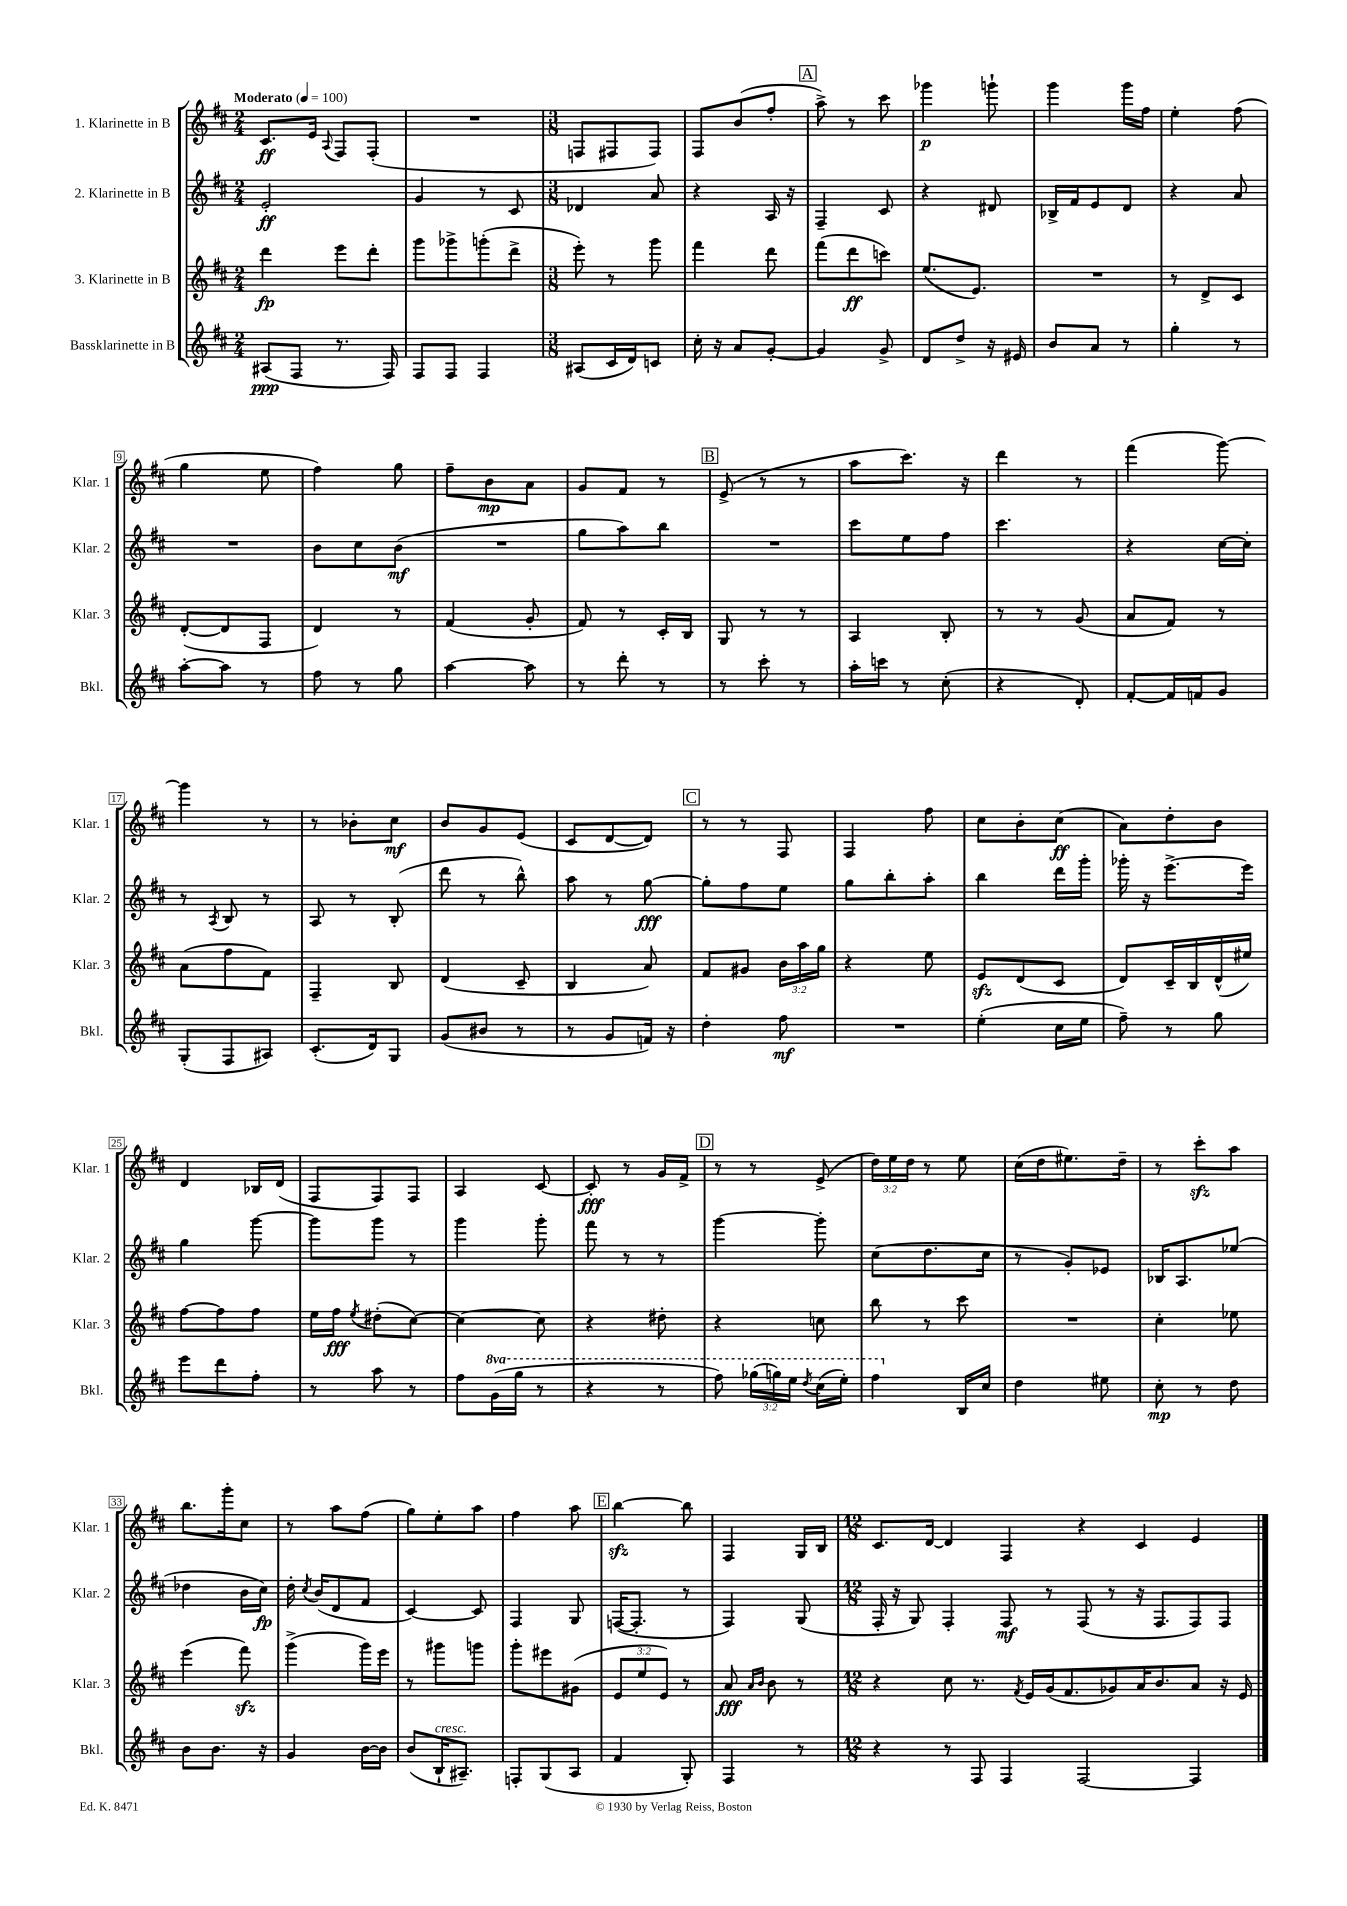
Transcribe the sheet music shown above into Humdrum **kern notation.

**kern	**dynam	**kern	**dynam	**kern	**dynam	**kern	**dynam
*part4	*part4	*part3	*part3	*part2	*part2	*part1	*part1
*staff4	*staff4	*staff3	*staff3	*staff2	*staff2	*staff1	*staff1
*I"Bassklarinette in B	*	*I"3. Klarinette in B	*	*I"2. Klarinette in B	*	*I"1. Klarinette in B	*
*I'Bkl.	*	*I'Klar. 3	*	*I'Klar. 2	*	*I'Klar. 1	*
*clefG2	*	*clefG2	*	*clefG2	*	*clefG2	*
*k[f#c#]	*	*k[f#c#]	*	*k[f#c#]	*	*k[f#c#]	*
*M2/4	*	*M2/4	*	*M2/4	*	*M2/4	*
*MM100	*	*MM100	*	*MM100	*	*MM100	*
=1	=1	=1	=1	=1	=1	=1	=1
!	!	!	!	!	!	!LO:TX:a:B:t=Moderato	!
(8A#X/L	ppp	4ddd\	fp	2e'/	ff	8.c#/L	ff
8F#/J	.	.	.	.	.	.	.
.	.	.	.	.	.	16e/Jk	.
.	.	.	.	.	.	8qqA/	.
8.r	.	8eee\L	.	.	.	8F#/L	.
.	.	8ddd'\J	.	.	.	(8F#'/J	.
16F#/)	.	.	.	.	.	.	.
=2	=2	=2	=2	=2	=2	=2	=2
8F#/L	.	8ggg\L	.	4g/	.	2r	.
8F#/J	.	8ggg-X^\	.	.	.	.	.
4F#/	.	(8gggn'\	.	8r	.	.	.
.	.	8ddd^\J	.	8c#/	.	.	.
=3	=3	=3	=3	=3	=3	=3	=3
*M3/8	*	*M3/8	*	*M3/8	*	*M3/8	*
(8A#X/L	.	8eee'\)	.	4d-X/	.	8Fn/L	.
16c#/L	.	8r	.	.	.	8F#X/	.
16d/J)	.	.	.	.	.	.	.
8cn/J	.	8ggg\	.	8a/	.	8F#/J)	.
=4	=4	=4	=4	=4	=4	=4	=4
16cc#'\	.	4fff#\	.	4r	.	8F#/L	.
16r	.	.	.	.	.	.	.
8a/L	.	.	.	.	.	(8b/	.
[8g'/J	.	8ddd\	.	16A/	.	8ff#'/J	.
.	.	.	.	16r	.	.	.
!!LO:REH:place=s1:t=A
=5	=5	=5	=5	=5	=5	=5	=5
4g/]	.	(8fff#\L	.	4F#~/	.	8aa^\)	.
.	.	8ddd\	ff	.	.	8r	.
8g^/	.	8cccn\J)	.	8c#/	.	8ccc#\	.
=6	=6	=6	=6	=6	=6	=6	=6
8d/L	.	(8.ee/L	.	4r	.	4ggg-X\	p
8dd^/J	.	.	.	.	.	.	.
.	.	8.e/J)	.	.	.	.	.
16r	.	.	.	8d#X/	.	8gggn`\	.
16e#X/	.	.	.	.	.	.	.
=7	=7	=7	=7	=7	=7	=7	=7
8b/L	.	4.r	.	16B-X^/LL	.	4ggg\	.
.	.	.	.	16f#/J	.	.	.
8a/J	.	.	.	8e/	.	.	.
8r	.	.	.	8d/J	.	16ggg\LL	.
.	.	.	.	.	.	16ff#\JJ	.
=8	=8	=8	=8	=8	=8	=8	=8
4gg'\	.	8r	.	4r	.	4ee'\	.
.	.	8d^/L	.	.	.	.	.
8r	.	8c#/J	.	8a/	.	(8ff#\	.
!!LO:LB:g=z
=9	=9	=9	=9	=9	=9	=9	=9
[8aa'\L	.	([8d'/L	.	4.r	.	4gg\	.
8aa\J]	.	8d/]	.	.	.	.	.
8r	.	8F#/J	.	.	.	8ee\	.
=10	=10	=10	=10	=10	=10	=10	=10
8ff#\	.	4d/)	.	8b\L	.	4ff#\)	.
8r	.	.	.	8cc#\	.	.	.
8gg\	.	8r	.	(8b\J	mf	8gg\	.
=11	=11	=11	=11	=11	=11	=11	=11
[4aa\	.	(4f#/	.	4.r	.	8ff#~\L	.
.	.	.	.	.	.	8b\	mp
8aa\]	.	8g'/	.	.	.	8a\J	.
=12	=12	=12	=12	=12	=12	=12	=12
8r	.	8f#/)	.	8gg\L	.	8g/L	.
8ddd'\	.	8r	.	8aa\)	.	8f#/J	.
8r	.	16c#'/LL	.	8bb\J	.	8r	.
.	.	16B/JJ	.	.	.	.	.
!!LO:REH:place=s1:t=B
=13	=13	=13	=13	=13	=13	=13	=13
8r	.	8G/	.	4.r	.	(8e^/	.
8ccc#'\	.	8r	.	.	.	8r	.
8r	.	8r	.	.	.	8r	.
=14	=14	=14	=14	=14	=14	=14	=14
16aa'\LL	.	4A/	.	8ccc#\L	.	8aa\L	.
16cccn\JJ	.	.	.	.	.	.	.
8r	.	.	.	8ee\	.	8.ccc#\J)	.
(8cc#'\	.	8B'/	.	8ff#\J	.	.	.
.	.	.	.	.	.	16r	.
=15	=15	=15	=15	=15	=15	=15	=15
4r	.	8r	.	4.ccc#\	.	4ddd\	.
.	.	8r	.	.	.	.	.
8d'/)	.	(8g/	.	.	.	8r	.
=16	=16	=16	=16	=16	=16	=16	=16
[8f#'/L	.	8a/L	.	4r	.	(4fff#\	.
16f#/L]	.	8f#/J)	.	.	.	.	.
16fn/J	.	.	.	.	.	.	.
8g/J	.	8r	.	[16cc#\LL	.	[8ggg\)	.
.	.	.	.	16cc#'\JJ]	.	.	.
!!LO:LB:g=z
=17	=17	=17	=17	=17	=17	=17	=17
(8G'/L	.	(8a\L	.	8r	.	4ggg\]	.
.	.	.	.	8qA/	.	.	.
8F#/	.	8ff#\	.	8B/	.	.	.
8A#X/J)	.	8f#\J)	.	8r	.	8r	.
=18	=18	=18	=18	=18	=18	=18	=18
(8.c#'/L	.	4F#~/	.	8A/	.	8r	.
.	.	.	.	8r	.	8b-X'\L	.
16d/k)	.	.	.	.	.	.	.
8G/J	.	8B/	.	(8B'/	.	8cc#\J	mf
=19	=19	=19	=19	=19	=19	=19	=19
(8g/L	.	(4d/	.	8ddd\	.	8b/L	.
8b#X/J	.	.	.	8r	.	8g/	.
8r	.	8c#~/	.	8bb^^\)	.	(8e/J	.
=20	=20	=20	=20	=20	=20	=20	=20
8r	.	4B/	.	8aa\	.	8c#/L	.
8g/L	.	.	.	8r	.	[8d/	.
16fn/Jk)	.	8a/)	.	[8gg\	fff	8d/J])	.
16r	.	.	.	.	.	.	.
!!LO:REH:place=s1:t=C
=21	=21	=21	=21	=21	=21	=21	=21
4dd'\	.	8f#/L	.	8gg'\L]	.	8r	.
.	.	8g#X/J	.	8ff#\	.	8r	.
8ff#\	mf	24b\LL	.	8ee\J	.	8F#/	.
.	.	24aa\	.	.	.	.	.
.	.	24gg\JJ	.	.	.	.	.
=22	=22	=22	=22	=22	=22	=22	=22
4.r	.	4r	.	8gg\L	.	4F#/	.
.	.	.	.	8bb'\	.	.	.
.	.	8ee\	.	8aa'\J	.	8ff#\	.
=23	=23	=23	=23	=23	=23	=23	=23
(4ee'\	.	8ezz/L	.	4bb\	.	8cc#\L	.
.	.	(8d/	.	.	.	8b'\	.
16cc#\LL	.	8c#/J	.	16ddd\LL	.	(8cc#\J	ff
16ee\JJ	.	.	.	16ggg'\JJ	.	.	.
=24	=24	=24	=24	=24	=24	=24	=24
8ff#~\)	.	8d/L)	.	16ggg-X'\	.	8a\L)	.
.	.	.	.	16r	.	.	.
8r	.	16c#~/L	.	[8.eee^\L	.	8dd'\	.
.	.	16B/	.	.	.	.	.
8gg\	.	(16d^^/	.	.	.	8b\J	.
.	.	16ee#X/JJ)	.	16eee\Jk]	.	.	.
!!LO:LB:g=z
=25	=25	=25	=25	=25	=25	=25	=25
8eee\L	.	[8ff#\L	.	4gg\	.	4d/	.
8ddd\	.	8ff#\]	.	.	.	.	.
8ff#'\J	.	8ff#\J	.	[8ggg\	.	16B-X/LL	.
.	.	.	.	.	.	(16d/JJ	.
=26	=26	=26	=26	=26	=26	=26	=26
8r	.	16ee\LL	.	8ggg\L]	.	8F#/L	.
.	.	16ff#\JJ	fff	.	.	.	.
.	.	8qee/	.	.	.	.	.
8aa\	.	(8dd#X'\L	.	8ggg\J	.	8F#/)	.
8r	.	[8cc#\J)	.	8r	.	8F#/J	.
=27	=27	=27	=27	=27	=27	=27	=27
8ff#\L	.	4cc#\_	.	4ggg\	.	4A/	.
*8va	*	*	*	*	*	*	*
(16gg\L	.	.	.	.	.	.	.
16ggg\JJ	.	.	.	.	.	.	.
8r	.	8cc#\]	.	8ggg'\	.	[8c#/	.
=28	=28	=28	=28	=28	=28	=28	=28
4r	.	4r	.	8fff#\	.	8c#'/]	fff
.	.	.	.	8r	.	8r	.
8r	.	8dd#X'\	.	8r	.	16g/LL	.
.	.	.	.	.	.	16f#^/JJ	.
!!LO:REH:place=s1:t=D
=29	=29	=29	=29	=29	=29	=29	=29
8fff#\)	.	4r	.	[4ggg\	.	8r	.
(24ggg-X\LL	.	.	.	.	.	8r	.
24gggn\)	.	.	.	.	.	.	.
24eee\JJ	.	.	.	.	.	.	.
8qddd/	.	.	.	.	.	.	.
(16ccc#\LL	.	8ccn\	.	8ggg'\]	.	(8e^/	.
16eee'\JJ)	.	.	.	.	.	.	.
=30	=30	=30	=30	=30	=30	=30	=30
4fff#\	.	8bb\	.	(8cc#\L	.	24dd\LL)	.
.	.	.	.	.	.	24ee\	.
.	.	.	.	.	.	24dd\JJ	.
.	.	8r	.	8.dd\	.	8r	.
*X8va	*	*	*	*	*	*	*
16B/LL	.	8ccc#\	.	.	.	8ee\	.
16cc#/JJ	.	.	.	16cc#\Jk	.	.	.
=31	=31	=31	=31	=31	=31	=31	=31
4dd\	.	4.r	.	8r	.	(16cc#\LL	.
.	.	.	.	.	.	16dd\J	.
.	.	.	.	8g'/L)	.	8.ee#X\)	.
8ee#X\	.	.	.	8e-X/J	.	.	.
.	.	.	.	.	.	16dd~\Jk	.
=32	=32	=32	=32	=32	=32	=32	=32
8cc#'\	mp	4cc#'\	.	16B-X/KL	.	8r	.
.	.	.	.	8.A/	.	.	.
8r	.	.	.	.	.	8ccc#zz'\L	.
8dd\	.	8ee-X\	.	(8ee-X/J	.	8aa\J	.
!!LO:LB:g=z
=33	=33	=33	=33	=33	=33	=33	=33
8b\L	.	(4eee\	.	4dd-X\	.	8.bb\L	.
8.b\J	.	.	.	.	.	.	.
.	.	.	.	.	.	16ggg'\k	.
.	.	8fff#zz\)	.	16b\LL	.	8cc#\J	.
16r	.	.	.	16cc#\JJ)	fp	.	.
=34	=34	=34	=34	=34	=34	=34	=34
4g/	.	(4ggg^\	.	16dd'\	.	8r	.
.	.	.	.	8qcc#/	.	.	.
.	.	.	.	(16b/KL	.	.	.
.	.	.	.	8d/	.	8aa\L	.
[16b\LL	.	16ggg\LL)	.	8f#/J	.	(8ff#\J	.
16b\JJ]	.	16eee\JJ	.	.	.	.	.
=35	=35	=35	=35	=35	=35	=35	=35
(8b/L	.	8r	.	[4c#/)	.	8gg\L)	.
!LO:TX:a:i:t=cresc.	!	!	!	!	!	!	!
16B`/K	.	8ggg#X\L	.	.	.	8ee'\	.
8.A#X~/J)	.	.	.	.	.	.	.
.	.	8gggn\J	.	8c#/]	.	8aa\J	.
=36	=36	=36	=36	=36	=36	=36	=36
8Fn'/L	.	8ggg'\L	.	4F#/	.	4ff#\	.
(8G/	.	8eee#X\	.	.	.	.	.
8A/J	.	(8g#X\J	.	8G/	.	8aa\	.
!!LO:REH:place=s1:t=E
=37	=37	=37	=37	=37	=37	=37	=37
4f#/	.	12e/L	.	([16Fn/KL	.	[4bbzz\	.
.	.	.	.	8.F'/J]	.	.	.
.	.	12ee/	.	.	.	.	.
.	.	12e/J)	.	.	.	.	.
8G'/)	.	8r	.	8r	.	8bb\]	.
=38	=38	=38	=38	=38	=38	=38	=38
4F#/	.	8a/	fff	4F#/)	.	4F#/	.
.	.	16qqa/LL	.	.	.	.	.
.	.	16qqb/JJ	.	.	.	.	.
.	.	8b\	.	.	.	.	.
8r	.	8r	.	(8G/	.	16G/LL	.
.	.	.	.	.	.	16B/JJ	.
=39	=39	=39	=39	=39	=39	=39	=39
*M12/8	*	*M12/8	*	*M12/8	*	*M12/8	*
4r	.	4r	.	16F#'/	.	8.c#/L	.
.	.	.	.	16r	.	.	.
.	.	.	.	8G/)	.	.	.
.	.	.	.	.	.	[16d/Jk	.
8r	.	8cc#\	.	4F#'/	.	4d/]	.
8F#/	.	8.r	.	.	.	.	.
4F#/	.	.	.	8F#/	mf	4F#/	.
.	.	8qf#/	.	.	.	.	.
.	.	16e/LL	.	.	.	.	.
.	.	(16g/J	.	8r	.	.	.
.	.	8.f#/	.	.	.	.	.
[2F#/	.	.	.	(8F#/	.	4r	.
.	.	8g-X/)	.	8r	.	.	.
.	.	16a/K	.	16r	.	4c#/	.
.	.	8.b/	.	8.F#/L	.	.	.
4F#/]	.	8a/J	.	8F#/)	.	4e/	.
.	.	16r	.	8F#/J	.	.	.
.	.	16e/	.	.	.	.	.
==	==	==	==	==	==	==	==
*-	*-	*-	*-	*-	*-	*-	*-
